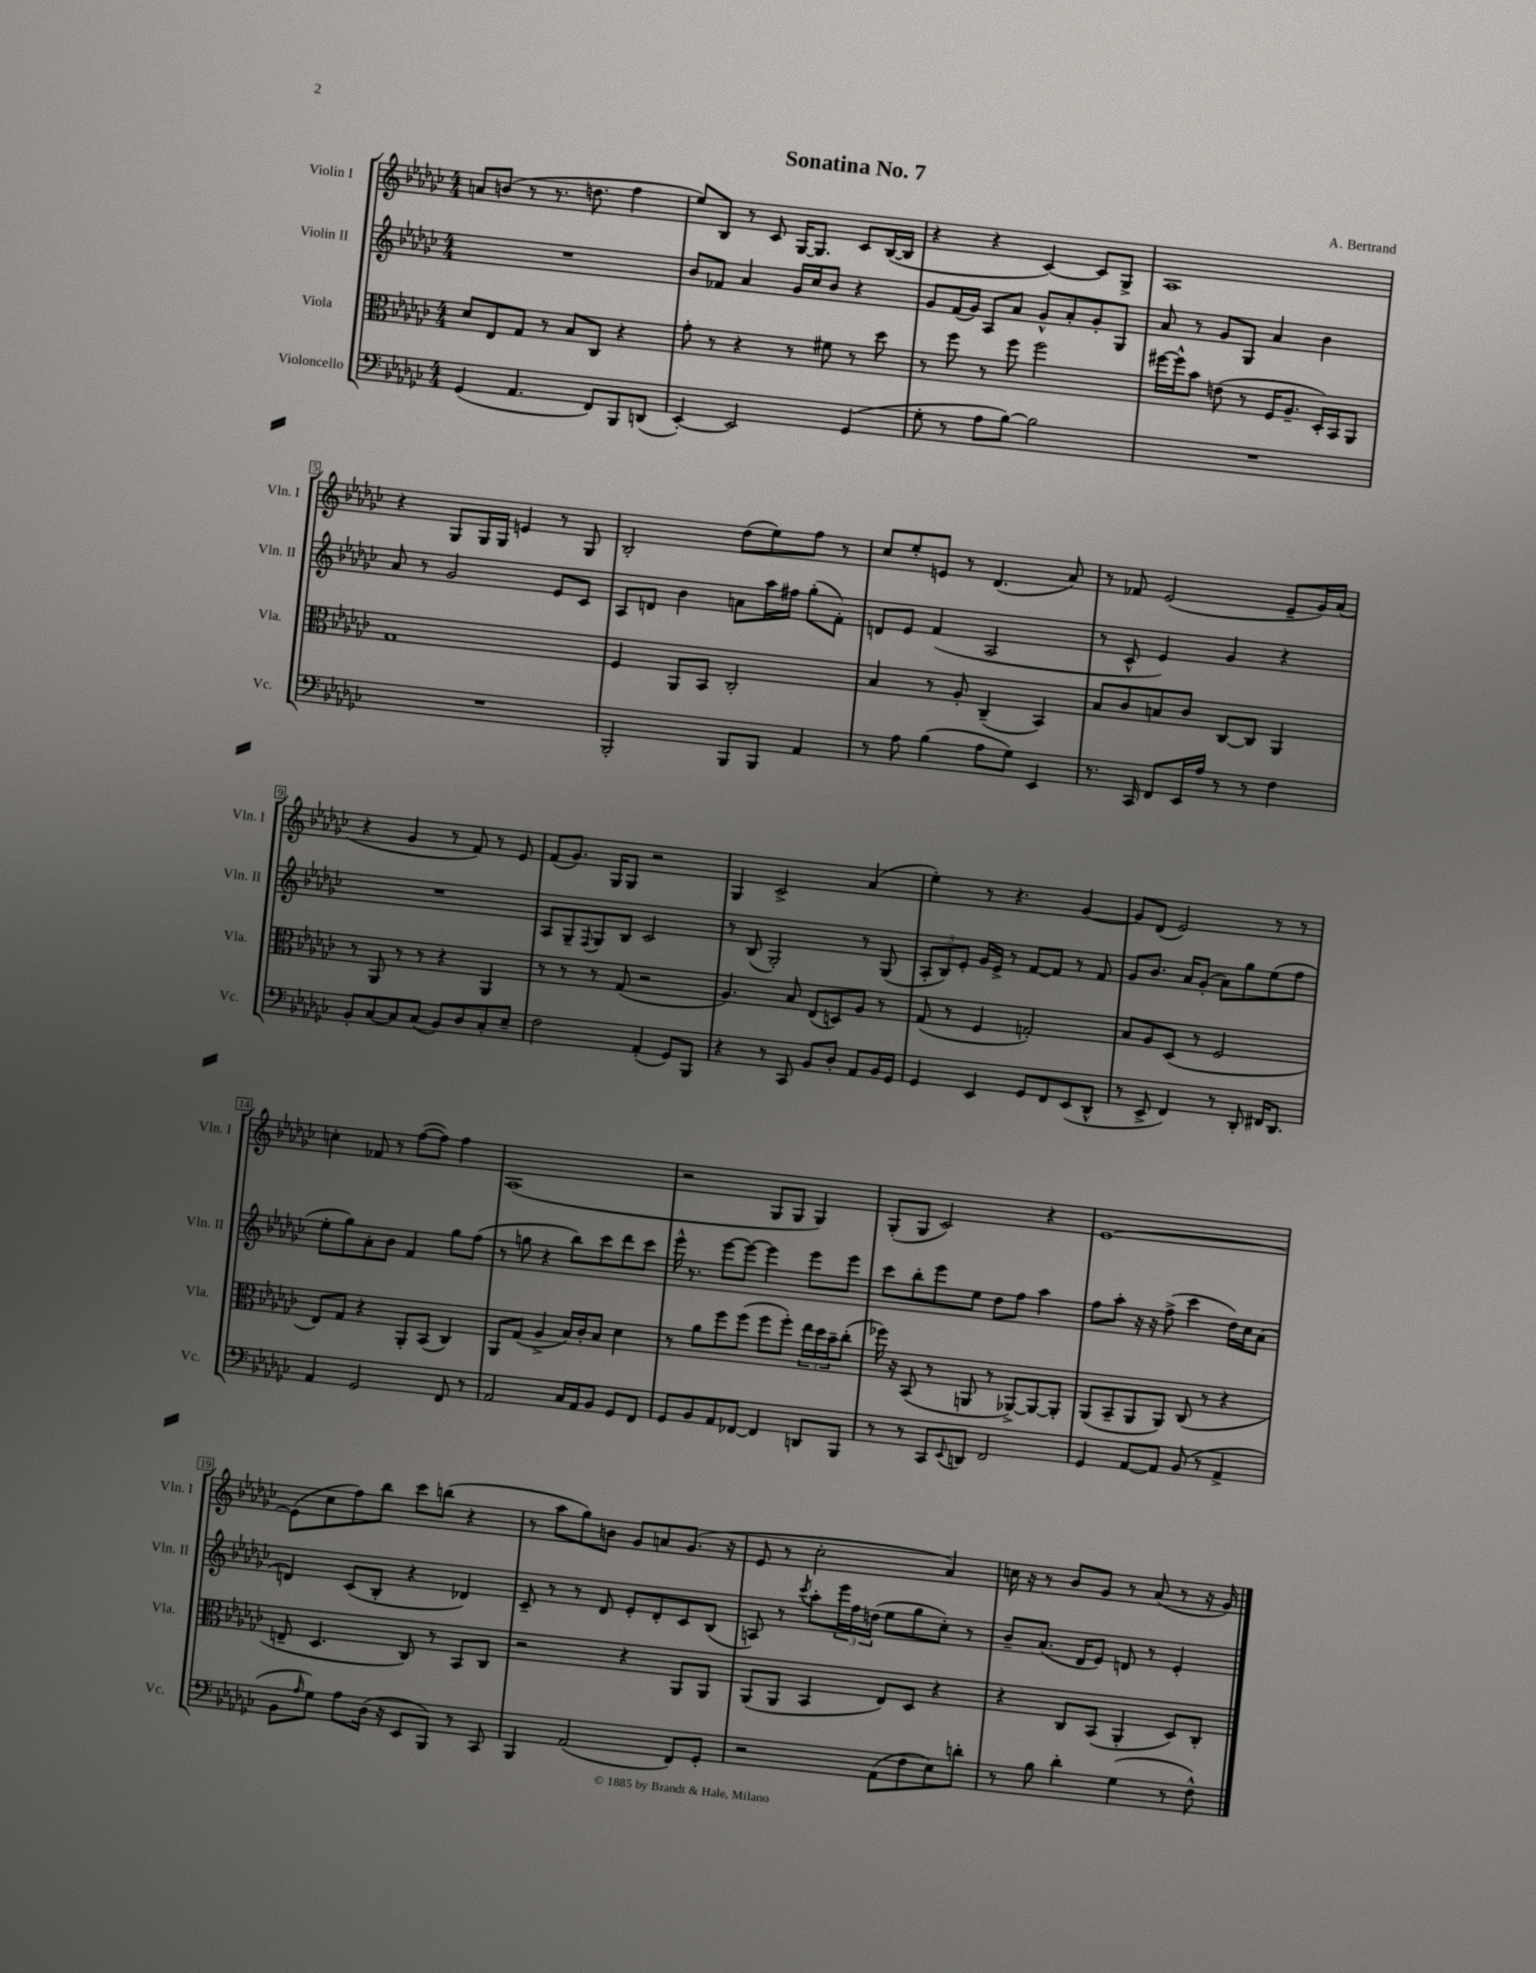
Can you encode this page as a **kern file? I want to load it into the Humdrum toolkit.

**kern	**kern	**kern	**kern
*staff4	*staff3	*staff2	*staff1
*clefF4	*clefC3	*clefG2	*clefG2
*k[b-e-a-d-g-c-]	*k[b-e-a-d-g-c-]	*k[b-e-a-d-g-c-]	*k[b-e-a-d-g-c-]
*M4/4	*M4/4	*M4/4	*M4/4
(4GG-	8d-	1r	8a
.	8E-	.	(8b
4.AA-	8G-	.	8r
.	8r	.	8.r
.	8B-	.	.
.	.	.	8.dd
8FF)	8C-	.	.
8BBB-	4r	.	4ff
(8DD	.	.	.
=	=	=	=
[4EE-')	8g-'	8b-	8ee-)
.	8r	8f-	8B-
2EE-]	4r	4a-	8r
.	.	.	8c-
.	8r	16g-	[16G-
.	.	16cc-	8.G-]
.	8f#	8b-	.
(4GG-	8r	4r	8c-
.	8dd-	.	([16B-
.	.	.	16B-]
=	=	=	=
8G-'	8r	8g-	4r
8r	8ff	(16f	.
.	.	16g-)	.
8A-	8r	8A-	4r
[8B-)	8ff	8a-	.
2B-]	2ff	8g-^^	[4c-)
.	.	8a-'	.
.	.	8g-'	8c-]
.	.	8G-	8G-^
=	=	=	=
1r	[16ff#	8a-	1A-
.	16ff#^^]	.	.
.	8b-	8r	.
.	(8e	8g-	.
.	8r	8G-	.
.	16F	4a-	.
.	8.A-~	.	.
.	16D-')	4b-	.
.	16BB-	.	.
.	8AA-	.	.
=	=	=	=
1r	1G-	8a-	4r
.	.	8r	.
.	.	2g-	8G-
.	.	.	16G-
.	.	.	16G-
.	.	.	4e
.	.	8e-	8r
.	.	8c-	8G-
=	=	=	=
2BBB-'	4F	8A-	2B-'
.	.	8d	.
.	8AA-	4b-	.
.	8BB-	.	.
8BBB-	2C-'	8a	(8dd-
8BBB-	.	16aa-	8ee-)
.	.	16ff#	.
4AA-	.	(8gg-'	8ff
.	.	8f')	8r
=	=	=	=
8r	4B-	8d	8cc-
8A-	.	8e-	8ee-'
(4B-	8r	(4f	8e
.	8A-'	.	8r
8A-	(4C-~	2A-	(4.d-
8G-)	.	.	.
4EE-	4BB-)	.	.
.	.	.	8a-)
=	=	=	=
8.r	8B-	8r	8r
.	8c-	8c-^^	8f-
16CC-	.	.	.
8FF	8B	4e-)	(2e-
16EE-	8c-	.	.
16A-	.	.	.
8r	[8C-	4g-	.
8r	8C-]	.	.
4F	4AA-	4r	8e-~
.	.	.	16g-)
.	.	.	(16a-
=	=	=	=
8BB-'	8r	1r	4r
[8C-	8AA-	.	.
8C-]	8r	.	4g-
(8C-	8r	.	.
8BB-)	4r	.	8r
8D-	.	.	8f)
8C-'	4AA-	.	8r
8E-~	.	.	8e-
=	=	=	=
2F	8r	8A-	(8f
.	8r	8G-~	8.g-)
.	.	8qqF	.
.	8r	8G-	.
.	.	.	16G-
.	(8G-	8B-	8G-
(4AA-'	2r	2c-	2r
8GG-)	.	.	.
8BBB-	.	.	.
=	=	=	=
4r	4.A-)	8r	4G-
.	.	(8B-	.
8r	.	2G-')	2c-^
8CC-	8B-	.	.
8BB-	(8E-	.	.
8D-'	8D)	.	.
8AA-	8A-	8r	(4a-
16BB-	8r	(8G-	.
16GG-	.	.	.
=	=	=	=
4GG-	(8G-	12A-'	4ee-')
.	.	12B-)	.
.	8r	.	.
.	.	12e-'	.
4EE-	4F	16g-	8r
.	.	16e-^	.
.	.	8r	4.r
8GG-	2G')	[8f	.
8FF	.	8f]	.
(8EE-	.	8r	[4g-
8DD-^^	.	8f	.
=	=	=	=
8r	8B-	8g-	8g-]
8EE-^	8A-	8.b-	(8d-
4FF)	(8D-	.	2e-)
.	.	16a-	.
.	8r	(8g-'	.
8r	2F	8a-)	.
8DD-'	.	8gg-	.
16FF#	.	(8ee-	8r
8.DD-	.	.	.
.	.	8ff	8r
=	=	=	=
4AA-	8E-)	8ee-'	4cc'
.	8G-	8gg-)	.
2GG-	4r	8a-'	8f-
.	.	8b-	8r
.	8AA-'	4f	([8ff
.	(8BB-	.	8ff])
8FF	4C-)	8gg-	4ff
8r	.	(8ff	.
=	=	=	=
2AA-	8AA-	8r	(1A-
.	(8G-	8gg	.
.	4A-^	4r	.
16C-	16B-)	8bb-)	.
16AA-	16c-'	.	.
8BB-	8B-	8ccc-	.
8GG-	4d-	8ddd-	.
8FF	.	8ccc-	.
=	=	=	=
8GG-	8r	16eee-^^	2r
.	.	8.r	.
8BB-	8a-	.	.
8AA-	8ff	[8eee-	.
[8FF-	(8ff	8eee-_	.
4FF-]	8ff	4eee-]	8G-
.	8ff')	.	8G-
8DD	24ee-	8eee-	4G-)
.	24dd-	.	.
.	24b-~	.	.
8BBB-	(8cc-'	8eee-	.
=	=	=	=
8r	16ff-)	8ccc-	(8G-'
.	16r	.	.
8r	(8BB-	8bb-'	8G-
8CC-	8r	8eee-	2c-)
8qqEE-	.	.	.
8DD	8AA	8ee-	.
2FF	8r	8dd-	.
.	[8AA-^)	8ff	.
.	8AA-_	4aa-	4r
.	8AA-']	.	.
=	=	=	=
4GG-	(8AA-	8ff	[1e-
.	8BB-~	8aa-'	.
[8AA-	8AA-	16r	.
.	.	16r	.
8AA-]	8AA-)	(8ff^	.
(8BB-	(8C-	4ccc-	.
8r	8r	.	.
4AA-^	4r	16dd-)	.
.	.	16cc-	.
.	.	(8a-	.
=	=	=	=
8BB-	8E~	4d)	(8e-]
16qqA-	.	.	.
8G-)	4.D-	.	8cc-
8A-	.	(8c-	8ff)
(16D-	.	8B-'	8bb-
16r	.	.	.
8EE-	8C-)	4r	8ccc-
8BBB-)	8r	.	(8bb
8r	8BB-	4d-)	4r
8CC-	8C-	.	.
=	=	=	=
4BBB-	2r	8c-~	8r
.	.	8r	8aa-
(2AA-	.	8r	8gg-)
.	.	8d-	8b
.	4r	8e-'	8g-
.	.	8d-'	8a
8FF)	8AA-	8c-	(8.g-
8GG-'	8AA-	(8B-	.
.	.	.	16r
=	=	=	=
2r	(8AA-	8A)	8e-
.	8AA-	8r	8r
.	.	8qccc-	.
.	4BB-	8aa-'	2cc-'
.	.	24eee-	.
.	.	24ff	.
.	.	(24dd	.
(8AA-	8E-)	8ee-	.
8F	8D-	8gg-	.
8E-)	4r	8cc-')	4a-)
8d'	.	8r	.
=	=	=	=
8r	4r	8b-~	16cc
.	.	.	16r
8B-	.	(8.a-	8r
4d-'	8C-	.	8b-
.	.	16d-	.
.	(8BB-	8e-)	8g-
(4G-	4AA-'	8d	8r
.	.	8r	(8a-
8r	8D-)	4e-'	8r
8F^^)	8C-'	.	16r
.	.	.	16g-)
==	==	==	==
*-	*-	*-	*-
